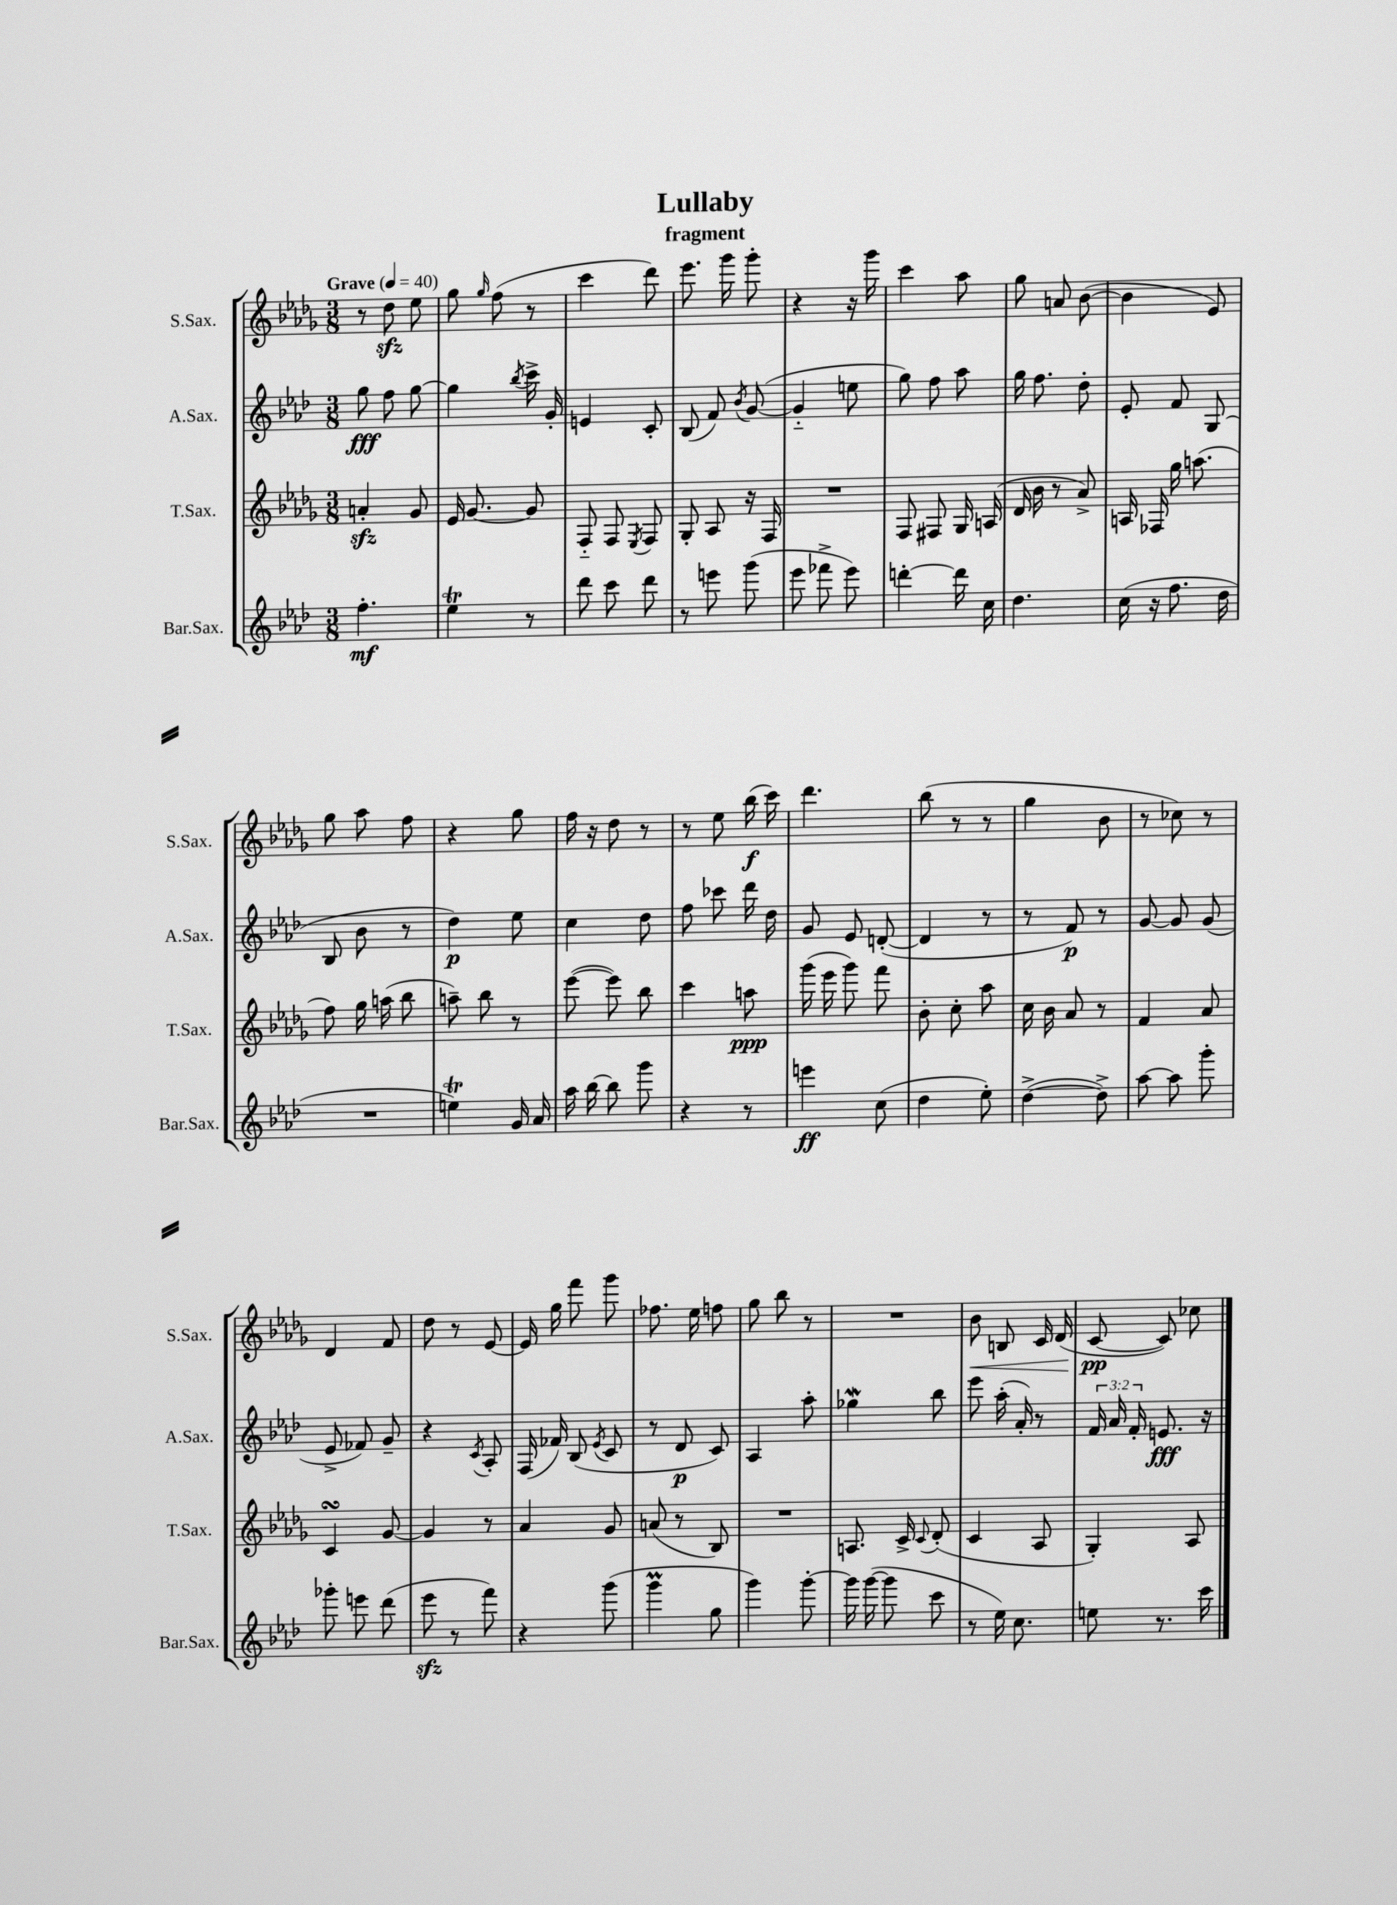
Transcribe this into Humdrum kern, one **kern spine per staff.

**kern	**kern	**kern	**kern
*staff4	*staff3	*staff2	*staff1
*clefG2	*clefG2	*clefG2	*clefG2
*k[b-e-a-d-]	*k[b-e-a-d-g-]	*k[b-e-a-d-]	*k[b-e-a-d-g-]
*M3/8	*M3/8	*M3/8	*M3/8
*MM40	*MM40	*MM40	*MM40
4.ff'	4a'	8gg	8r
.	.	8ff	8dd-
.	8g-	[8gg	8ee-
=	=	=	=
4ee-	16e-	4gg]	8gg-
.	[8.g-	.	.
.	.	.	16qqgg-
.	.	.	(8ff
.	.	8qbb-	.
8r	8g-]	16ccc^	8r
.	.	16g'	.
=	=	=	=
8ddd-	8F'~	4e	4ccc
8ccc	8F	.	.
.	8qE-	.	.
8ddd-	8F	8c'	8ddd-)
=	=	=	=
8r	8G-'	(8B-	8.eee-
8eee	8A-	8f)	.
.	.	.	16ggg-
.	.	8qb-	.
(8ggg	16r	([8g	8ggg-'
.	16F	.	.
=	=	=	=
8eee-	4.r	4g'~]	4r
8fff-^	.	.	.
8eee-)	.	8ee	16r
.	.	.	16ggg-
=	=	=	=
[4ddd'	8F	8gg)	4ccc
.	8F#	8ff	.
16ddd]	16G-	8aa-	8aa-
16cc	(16A	.	.
=	=	=	=
4.dd-	16d-	16gg	8gg-
.	16b-	8.ff	.
.	8r	.	8a
.	8a-^)	8dd-'	([8b-
=	=	=	=
(16cc	16A	8e-'	4b-]
16r	16F-	.	.
8.ff	16gg-	8f	.
.	(8.aa	.	.
.	.	(8G	8e-)
16dd-	.	.	.
=	=	=	=
4.r	8ff)	8B-	8gg-
.	16gg-	8b-	8aa-
.	(16aa	.	.
.	8bb-	8r	8ff
=	=	=	=
4ee)	8aa~)	4dd-)	4r
.	8bb-	.	.
16g	8r	8ee-	8gg-
16a-	.	.	.
=	=	=	=
16aa-	([8eee-	4cc	16ff
[16bb-	.	.	16r
8bb-]	8eee-])	.	8dd-
8ggg	8bb-	8dd-	8r
=	=	=	=
4r	4ccc	8ff	8r
.	.	8ccc-	8ee-
8r	8aa	16ddd-	(16bb-
.	.	16dd-	16ccc)
=	=	=	=
4eee	(16ggg-	8g	4.ddd-
.	16eee-	.	.
.	8ggg-)	8e-	.
(8cc	8fff	([8d'	.
=	=	=	=
4dd-	8b-'	4d]	(8bb-
.	8cc'	.	8r
8ee-')	8aa-	8r	8r
=	=	=	=
([4dd-^	16cc	8r	4gg-
.	16b-	.	.
.	8a-	8f)	.
8dd-^])	8r	8r	8b-
=	=	=	=
[8aa-	4f	[8g	8r
8aa-]	.	8g]	8cc-)
8ggg'	8a-	(8g	8r
=	=	=	=
8ggg-'	4c	8e-^	4d-
8eee	.	8f-)	.
(8ddd-	[8g-	8g~	8f
=	=	=	=
8eee-	4g-]	4r	8dd-
8r	.	.	8r
.	.	8qc	.
8fff)	8r	8A-'	[8e-
=	=	=	=
4r	4a-	(16F	16e-]
.	.	16f-)	16gg-
.	.	(8B-	8fff
.	.	8qe-	.
(8ggg	8g-	8c	8ggg-
=	=	=	=
4ggg	(8a	8r	8.ff-
.	8r	8d-	.
.	.	.	16ee-
8gg	8B-)	8c)	8ff
=	=	=	=
4ggg)	4.r	4A-	8gg-
.	.	.	8bb-
[8ggg'	.	8aa-'	8r
=	=	=	=
16ggg]	8.A	4gg-	4.r
([16ggg	.	.	.
8ggg]	.	.	.
.	16c^	.	.
.	8qqc	.	.
8ccc	(8d-'	8bb-	.
=	=	=	=
8r	4c	8eee-	8b-
16ee-)	.	(16aa-'	8B
8.cc	.	16a-')	.
.	8A-	8r	16c
.	.	.	(16d-
=	=	=	=
8ee	4G-')	24f	[8c
.	.	24a-	.
.	.	24f'	.
8.r	.	8.e	8c])
.	8A-	.	8cc-
16ccc	.	16r	.
==	==	==	==
*-	*-	*-	*-
